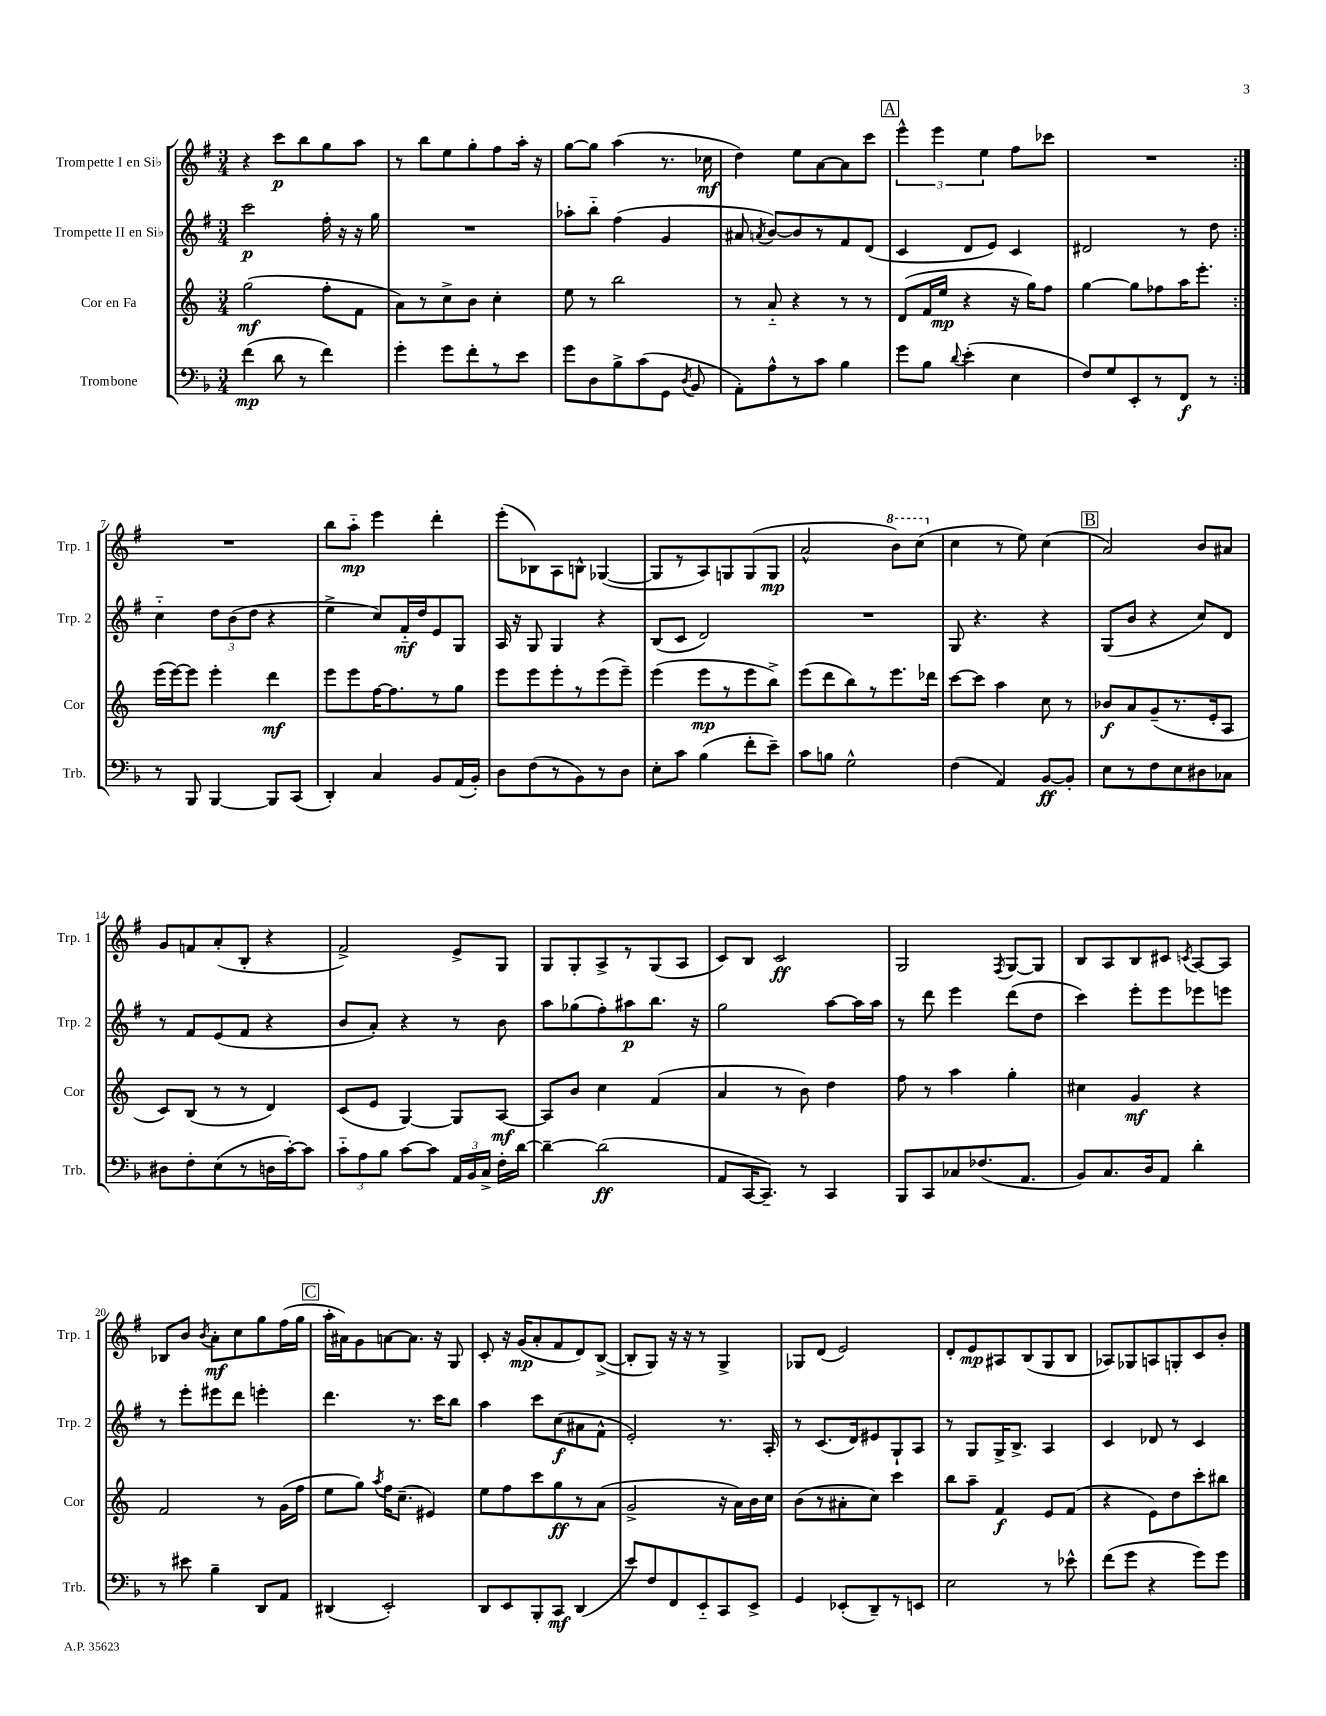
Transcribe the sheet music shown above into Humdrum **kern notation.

**kern	**kern	**kern	**kern
*staff4	*staff3	*staff2	*staff1
*clefF4	*clefG2	*clefG2	*clefG2
*k[b-]	*k[]	*k[f#]	*k[f#]
*M3/4	*M3/4	*M3/4	*M3/4
(4f	(2gg	2ccc	4r
8d	.	.	8ccc
8r	.	.	8bb
4f)	8ff'	16ff#'	8gg
.	.	16r	.
.	8f	16r	8aa
.	.	16gg	.
=	=	=	=
4g'	8a)	2.r	8r
.	8r	.	8bb
8g	8cc^	.	8ee
8f'	8b	.	8gg'
8r	4cc'	.	8ff#
8e	.	.	16aa'
.	.	.	16r
=	=	=	=
8g	8ee	8aa-'	[8gg
8D	8r	8bb'~	8gg]
8B-^	2bb	(4ff#	(4aa
(8c	.	.	.
8GG	.	4g	8.r
8qD	.	.	.
8BB-	.	.	.
.	.	.	16cc-
=	=	=	=
8AA')	8r	8a#	4dd)
.	.	8qa	.
8A^^	8a'~	[8b)	.
8r	4r	8b]	8ee
8c	.	8r	[8a
4B-	8r	8f#	8a]
.	8r	(8d	8ccc
=	=	=	=
8g	(8d	4c	6eee^^
8B-	16f	.	.
.	.	.	6eee
.	16ee	.	.
8qqd	.	.	.
(4e'	4r	8d	.
.	.	.	6ee
.	.	8e)	.
4E	16r	4c	8ff#
.	16gg)	.	.
.	8ff	.	8ccc-
=	=	=	=
8F)	[4gg	2d#	2.r
8G	.	.	.
8EE'	8gg]	.	.
8r	8ff-	.	.
8FF	16aa	8r	.
.	8.eee'	.	.
8r	.	8dd	.
=:|!	=:|!	=:|!	=:|!
8r	(16eee	4cc'~	2.r
.	[16eee)	.	.
8BBB-	8eee]	.	.
[4BBB-	4eee'	12dd	.
.	.	(12b	.
.	.	12dd	.
8BBB-]	4ddd	4r	.
(8CC	.	.	.
=	=	=	=
4DD')	8eee	4ee^	8bb
.	8eee	.	8aa'~
4C	[16ff	8cc)	4eee
.	8.ff]	.	.
.	.	16f#'~	.
.	.	16dd	.
8BB-	8r	8e	4ddd'
(16AA	8gg	8G	.
16BB-')	.	.	.
=	=	=	=
8D	8eee	16A	(8eee'
.	.	16r	.
(8F	8eee	8G	8B-)
8r	8eee'	4G	8A
8BB-)	8r	.	8B^^
8r	(8eee	4r	([4G-
8D	8eee~)	.	.
=	=	=	=
8E'	(4eee	(8B	8G-]
8c	.	8c	8r
(4B-	8eee	2d)	8A)
.	8r	.	8G
8f'	8eee	.	(8G
8e~)	8bb^)	.	8G
=	=	=	=
8c	(8eee	2.r	2a^^
8B	8ddd	.	.
2G^^	8bb)	.	.
.	8r	.	.
.	8.eee	.	8bb)
.	.	.	(8ccc
.	16ddd-	.	.
=	=	=	=
(4F	[8ccc	8G	4cc
.	8ccc]	4.r	.
4AA)	4aa	.	8r
.	.	.	8ee)
[8BB-	8cc	4r	(4cc
8BB-']	8r	.	.
=	=	=	=
8E	8b-	(8G	2a)
8r	8a	8b	.
8F	(8g~	4r	.
8E	8.r	.	.
8D#	.	8cc)	8b
.	16e'	.	.
8C-	8A	8d	8a#
=	=	=	=
8D#	8c)	8r	8g
8F'	(8B	8f#	8f
(8E	8r	(8e	(8a'
8r	8r	8f#	8B'
16D	4d)	4r	4r
[16c')	.	.	.
8c]	.	.	.
=	=	=	=
12c'~	(8c	8b	2f#^)
12A	.	.	.
.	8e	8a')	.
12B-	.	.	.
[8c	[4G)	4r	.
8c]	.	.	.
24AA	8G]	8r	8e^
24BB-	.	.	.
24C^	.	.	.
16F'	[8A	8b	8G
[16d	.	.	.
=	=	=	=
4d~_	8A]	8aa	8G
.	8b	(8gg-	8G'
(2d]	4cc	8ff#')	8A^
.	.	8aa#	8r
.	(4f	8.bb	(8G
.	.	.	8A
.	.	16r	.
=	=	=	=
8AA	4a	2gg	8c)
[16CC	.	.	8B
8.CC~])	.	.	.
.	8r	.	2c
8r	8b)	.	.
4CC	4dd	[8aa	.
.	.	16aa]	.
.	.	16aa	.
=	=	=	=
8BBB-	8ff	8r	2G
8CC	8r	8ddd	.
8C-	4aa	4eee	.
(8.F-	.	.	.
.	.	.	8qF#
.	4gg'	(8ddd	[8G
8.AA	.	.	.
.	.	8dd	8G]
=	=	=	=
8BB-)	4cc#	4ccc)	8B
8.C	.	.	8A
.	4g	8eee'	8B
16D	.	.	.
8AA	.	8eee	8c#
.	.	.	8qc
4d'	4r	8eee-	[8A
.	.	8eee	8A]
=	=	=	=
8r	2f	8r	8B-
8e#	.	8eee'	8b
.	.	.	8qb
4B-~	.	8eee#	8a'
.	.	8ddd	8cc
8DD	8r	4eee'	8gg
8AA	(16g	.	(16ff#
.	16ff	.	16gg
=	=	=	=
(4DD#	8ee	4.ddd	16aa'
.	.	.	16a#)
.	8gg)	.	8g
.	8qaa	.	.
2EE')	16ff	.	[8a
.	(8.cc~	.	.
.	.	8.r	8.a]
.	4e#)	.	.
.	.	16ccc	16r
.	.	8bb	8G
=	=	=	=
8DD	8ee	4aa	8c'
8EE	8ff	.	16r
.	.	.	(16g
8BBB-'	8ccc	8ccc	8a'
8CC	8gg	(8cc	8f#
(4DD	8r	8a#	8d)
.	(8a	8f#^^	([8B^
=	=	=	=
8e)	2g^	2e')	8B']
8F	.	.	8G)
8FF	.	.	16r
.	.	.	16r
8EE'~	.	.	8r
8CC	16r	8.r	4G^
.	16a)	.	.
8EE^	16b	.	.
.	16cc	16A'	.
=	=	=	=
4GG	(8b	8r	8G-
.	8r	(8.c	(8d
(8EE-'	8a#'	.	2e)
.	.	16d)	.
8DD~)	8cc)	8e#	.
8r	4ccc	8G`	.
8EE	.	8A	.
=	=	=	=
2E	8bb	8r	8d'
.	8aa~	8G	8e
.	4f	16G^	8A#
.	.	8.B^	.
.	.	.	(8B
8r	8e	4A	8G
8e-^^	(8f	.	8B
=	=	=	=
(8f	4r	4c	8A-)
8g	.	.	8G-
4r	8e)	8d-	8A
.	8dd	8r	8G'
8g)	8ccc'	4c	8c
8g	8bb#	.	8b'
==	==	==	==
*-	*-	*-	*-
